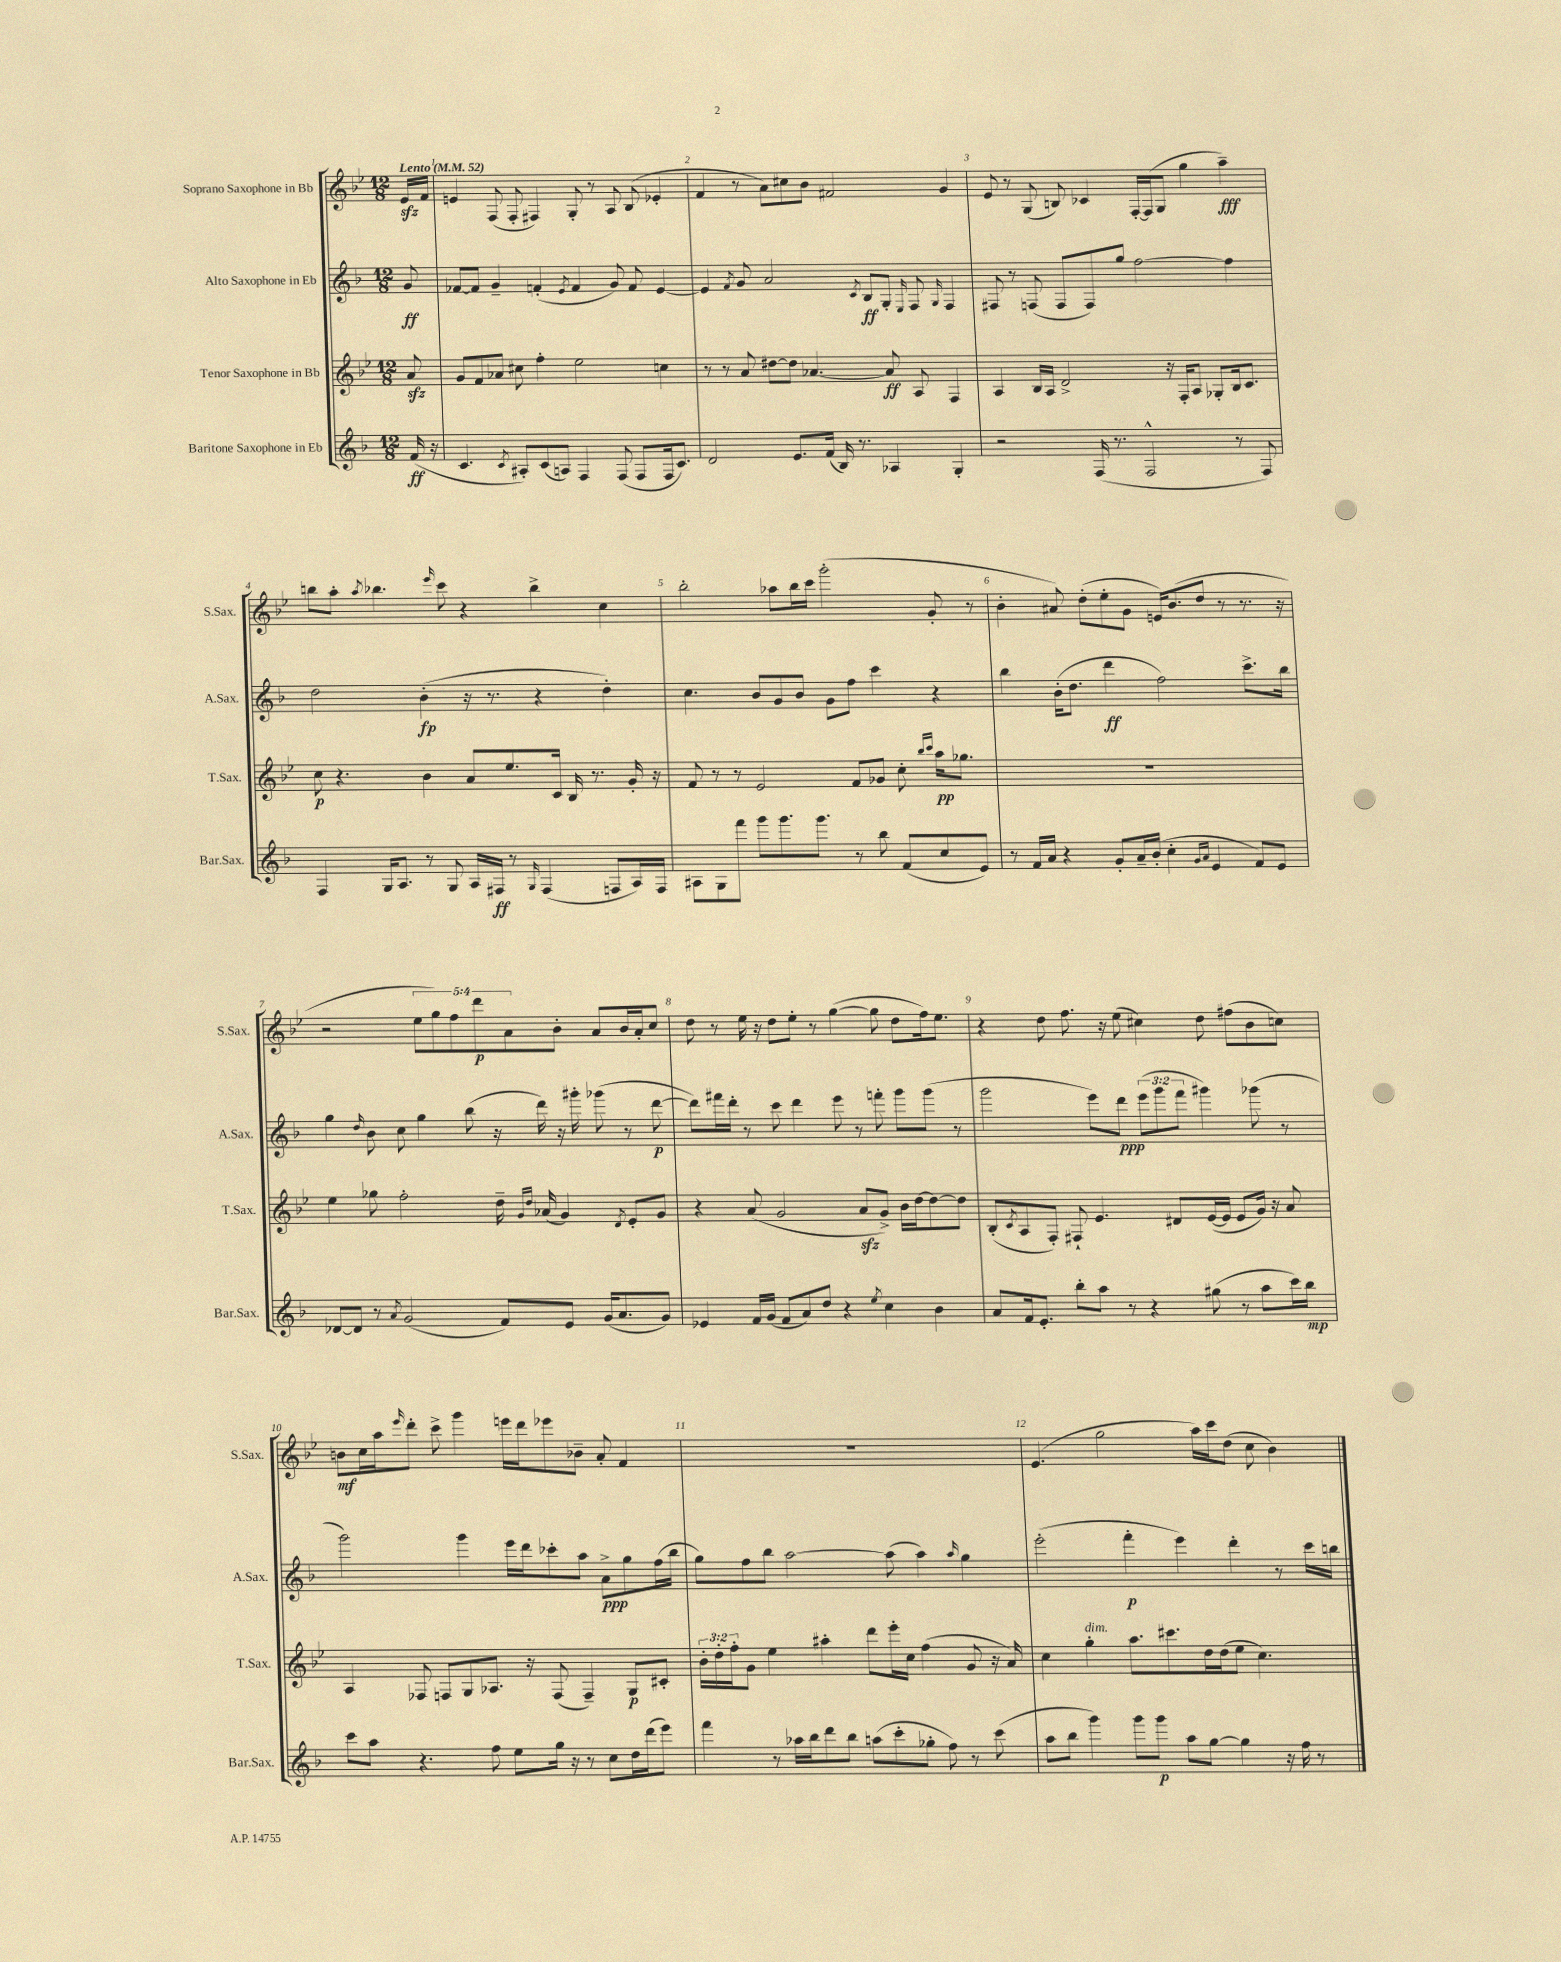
<<
\new StaffGroup <<
\new Staff = "s0" \with { instrumentName = "Soprano Saxophone in Bb" shortInstrumentName = "S.Sax." } {
    \clef treble \key bes \major \numericTimeSignature \time 12/8 \override Staff.TupletNumber.text = #tuplet-number::calc-fraction-text \partial 8 \tempo "Lento" 4 = 52
    ees'16\sfz f'16 |
    e'4 f8( f8-. fis4) g8-. r8 a8 bes8( ees'4-. |
    f'4 r8 a'8) cis''8 bes'8 fis'2 g'4 |
    ees'8 r8 g8( b8) ces'4 f16~-. f16( g8 g''4 a''4--\fff) |
    b''8 a''8-. \acciaccatura { a''8 } bes''4. \grace { ees'''16 } c'''8 r4 bes''4-> c''4 |
    bes''2-. aes''8 bes''16 c'''16 g'''2-.( g'8-. r8 |
    bes'4-. ais'8) d''8-.( ees''8-. g'8 e'16) bes'8.( d''8 r8 r8. r16 |
    r2 \tuplet 5/4 { ees''8 g''8) f''8 d'''8\p a'8 } bes'8-. a'8 bes'16 a'16-. c''8 |
    d''8 r8 ees''16 r16 d''8 ees''8-. r8 g''4~( g''8 d''8 f''16) ees''8. |
    r4 d''8 f''8. r16 ees''8( cis''4) d''8 fis''8( bes'8 c''8) |
    b'8\mf c''16 a''16 \grace { ees'''16 } d'''8-. c'''8-> g'''4 e'''16 d'''16 ees'''8 bes'8-- a'8-. f'4 |
    R1. |
    ees'4.( g''2 a''16) c'''16 d''8( c''8 bes'4) \bar "|." |
}
\new Staff = "s1" \with { instrumentName = "Alto Saxophone in Eb" shortInstrumentName = "A.Sax." } {
    \clef treble \key f \major \numericTimeSignature \time 12/8 \override Staff.TupletNumber.text = #tuplet-number::calc-fraction-text \partial 8
    g'8\ff |
    fes'8~ fes'8 g'4-- f'4-.( \acciaccatura { e'8 } f'4 g'8) f'8 e'4~ |
    e'4 \acciaccatura { f'8 } g'8 a'2 \acciaccatura { c'8 } bes8\ff g8-. \grace { e16 } f8 \grace { g16 } f4 |
    fis8 r8 f8( f8 f8) g''8 f''2~ f''4 |
    d''2 bes'4-.\fp( r16 r8. r4 d''4-.) |
    c''4. bes'8 g'8 bes'8 g'8 f''8 c'''4 r4 |
    bes''4 bes'16-.( d''8. d'''4\ff f''2) c'''8.-> bes''16 |
    g''4 \grace { d''16 } bes'8 c''8 g''4 bes''8( r16 d'''16) r16 gis'''16-. ges'''8( r8 d'''8~\p |
    d'''8) fis'''16 d'''16-. r8 c'''8 d'''4 e'''8 r8 f'''8-. g'''8 g'''8( r8 |
    g'''2 e'''8) d'''8\ppp \tuplet 3/2 { e'''8( g'''8 f'''8 } gis'''4) ges'''8( r8 |
    g'''2) g'''4 e'''16 d'''16 ces'''8-. a''8 a'8->\ppp g''8 f''16( bes''16 |
    g''8) f''8 bes''8 a''2~ a''8( a''4) \grace { a''16 } g''4 |
    e'''2-.( f'''4-.\p e'''4) d'''4-. r8 c'''16 b''16 \bar "|." |
}
\new Staff = "s2" \with { instrumentName = "Tenor Saxophone in Bb" shortInstrumentName = "T.Sax." } {
    \clef treble \key bes \major \numericTimeSignature \time 12/8 \override Staff.TupletNumber.text = #tuplet-number::calc-fraction-text \partial 8
    a'8\sfz |
    g'8 f'8 aes'8 cis''8 f''4-. ees''2 c''4 |
    r8 r8 a'8 dis''8~ dis''8 aes'4.~ aes'8\ff a8 f4 |
    a4 bes16 a16 d'2-> r16 f16-. a8 ges8-. bes16 c'8. |
    c''8\p r4. bes'4 a'8 ees''8. c'16 bes16 r8. g'16-. r16 |
    f'8 r8 r8 ees'2 f'8 ges'8 c''8-. \grace { bes''16 c'''16 } a''16\pp ges''8. |
    R1. |
    ees''4 ges''8 f''2-. d''16-- \grace { g'16 d''16 } aes'16( g'4) \acciaccatura { d'8 } ees'8-. g'8 |
    r4 a'8( g'2 a'8\sfz g'8->) bes'16 d''16~ d''8~ d''8 |
    bes8-.( \acciaccatura { c'8 } a8 f8-.) fis8-! ees'4. dis'8 ees'16~( ees'16 ees'8 g'16) r16 a'8 |
    a4 fes8 f8 g8 aes8. r16 f8( f4--) g8\p cis'8-. |
    \tuplet 3/2 { bes'16-. d''16-. f''16-. } g'8 ees''4 ais''4-. d'''8 ees'''16-. c''16 f''4( g'8 r16 a'16) |
    c''4 g''4-.^\markup { \italic "dim." } a''8. cis'''8. d''16 d''16( ees''8 c''4.) \bar "|." |
}
\new Staff = "s3" \with { instrumentName = "Baritone Saxophone in Eb" shortInstrumentName = "Bar.Sax." } {
    \clef treble \key f \major \numericTimeSignature \time 12/8 \partial 8
    f'16\ff( r16 |
    c'4. \acciaccatura { c'8 } ais8-.) c'8( a8) f4 f8( f8 f16 c'8.) |
    d'2 e'8. f'16( bes16) r8. aes4 g4-. |
    r2 f16( r8. f2-^ r8 f8) |
    f4 g16 a8. r8 g8 a16 fis16\ff r8 \grace { g16 } fis4( f8 a16) f16 |
    ais8 g8 f'''8 g'''8 g'''8. g'''8. r8 bes''8 f'8( c''8 e'8) |
    r8 f'16 a'16 r4 g'8-. a'16-- bes'16-.( c''4-. \grace { g'16 a'16 } e'4 f'8) e'8 |
    des'8~ des'8 r8 \acciaccatura { a'8 } g'2( f'8) e'8 g'16( a'8. g'8) |
    ees'4 f'16 g'16( f'8 a'8) d''8 r4 \acciaccatura { e''8 } c''4 bes'4 |
    a'8 f'16 e'8.-. bes''8-. a''8 r8 r4 gis''8( r8 a''8 c'''16) bes''16\mp |
    c'''8 a''8 r4. f''8 e''8 g''16 r16 r8 c''8 d''16 d'''16( e'''8) |
    f'''4 r8 aes''16 bes''16 d'''8 bes''8 a''8( c'''8-. ges''8-. f''8) r8 c'''8( |
    a''8 bes''8 g'''4) g'''8 g'''8\p a''8 g''8~ g''4 r16 f''16 r8 \bar "|." |
}
>>
>>
\layout { \context { \Score \override BarNumber.break-visibility = ##(#f #t #t) barNumberVisibility = #all-bar-numbers-visible } }
